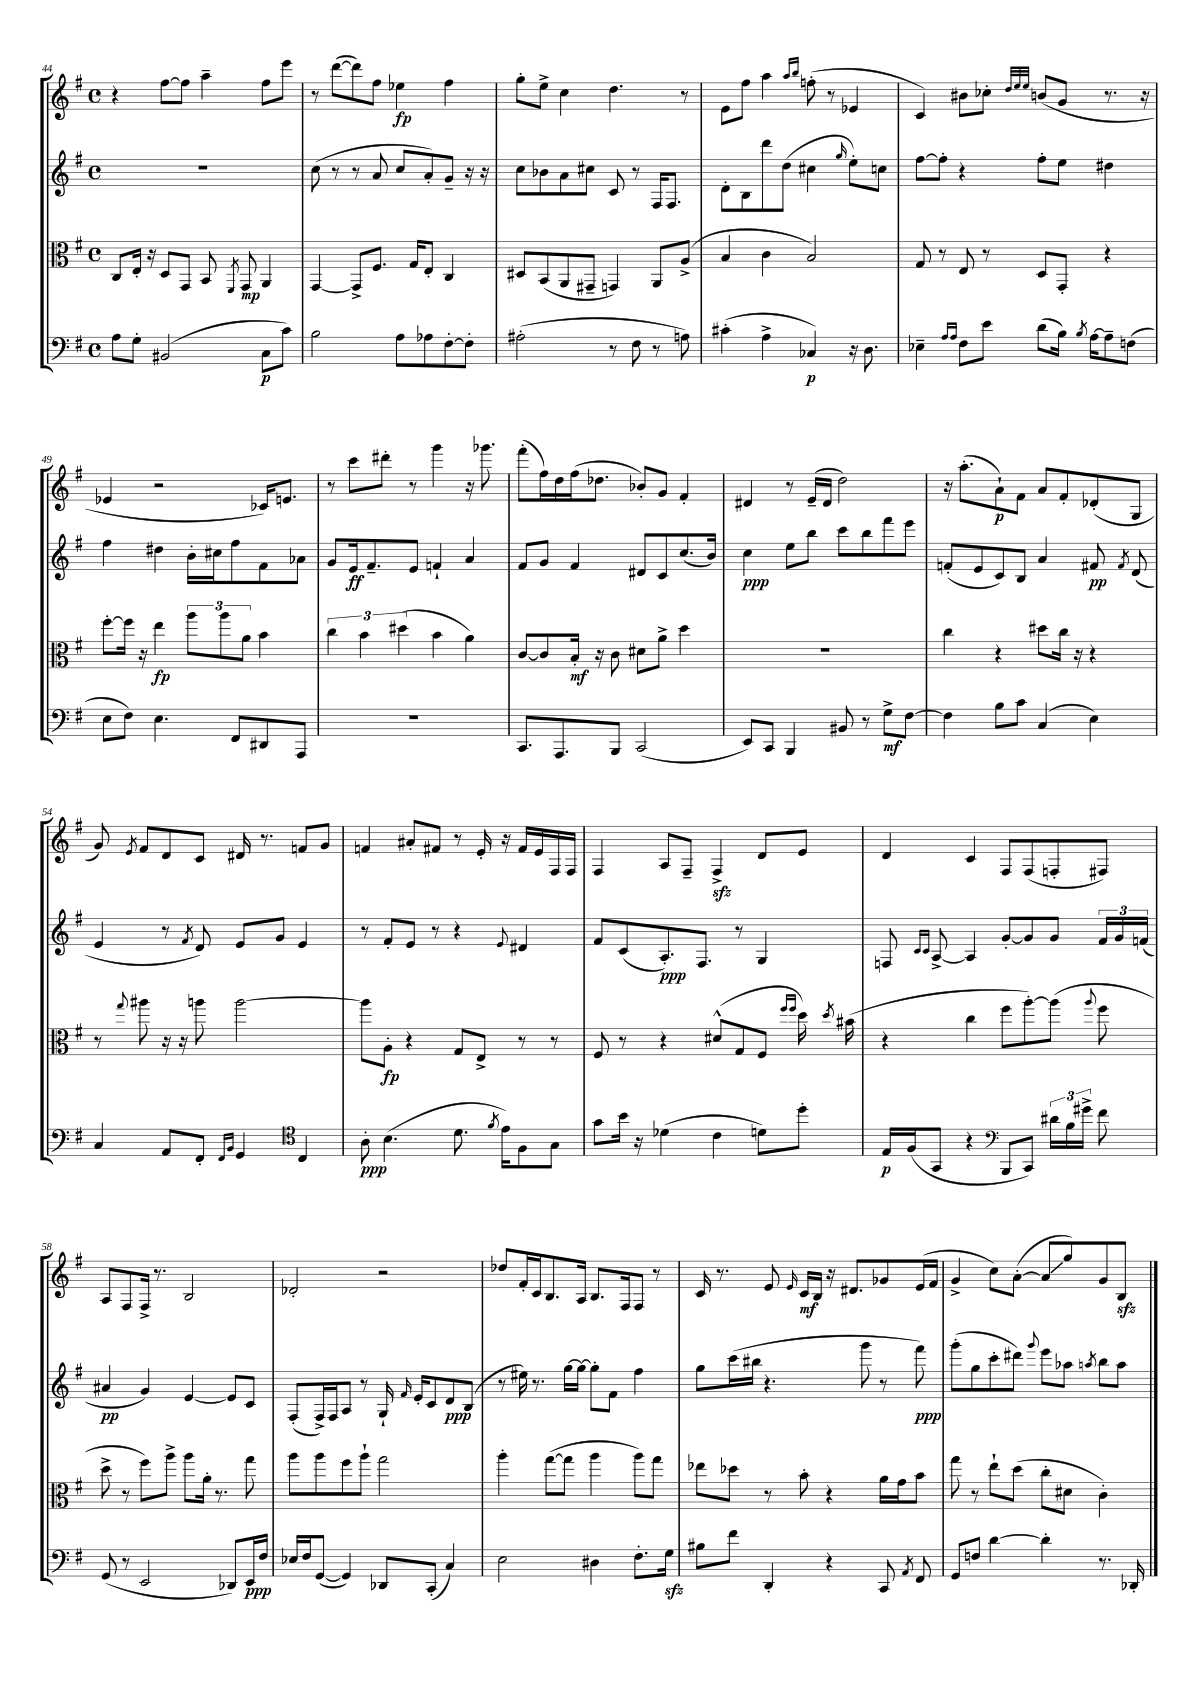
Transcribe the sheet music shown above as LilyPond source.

<<
\new StaffGroup <<
\new Staff = "s0" {
    \clef treble \key g \major \defaultTimeSignature \time 4/4
    \autoBeamOff r4 fis''8[~ fis''8] a''4-- fis''8[ e'''8] |
    r8 d'''8[~( d'''8) fis''8] ees''4\fp fis''4 |
    g''8[-. e''8]-> c''4 d''4. r8 |
    e'8[ fis''8] a''4 \grace { a''16[ b''16] } f''8-.( r8 ees'4 |
    c'4) bis'8[ ces''8]-. \grace { d''32[ e''32 e''32] } b'8[( g'8] r8. r16 |
    ees'4 r2 ces'16[) e'8.] |
    r8 c'''8[ dis'''8]-. r8 g'''4 r16 ges'''8. |
    fis'''8[-.( fis''16) d''16 fis''16( des''8.] bes'8[-.) g'8] fis'4-. |
    dis'4 r8 e'16[--( dis'16] d''2) |
    r16 a''8.[-.( a'8-!\p) fis'8] a'8[ fis'8-. des'8-.( g8] |
    g'8) \acciaccatura { e'8 } fis'8[ d'8 c'8] dis'16 r8. f'8[ g'8] |
    f'4 ais'8[-. fis'8] r8 e'16-. r16 fis'16[ e'16 fis16 fis16] |
    fis4 a8[ fis8]-- fis4->\sfz d'8[ e'8] |
    d'4 c'4 fis8[ fis8( f8-. fis8]) |
    a8[ fis8 fis16]-> r8. b2 |
    des'2-. r2 |
    des''8[ fis'16-. c'16 b8. a16] b8.[ fis16 fis8] r8 |
    c'16 r8. e'8 \grace { e'16 } c'16[\mf b16] r16 dis'8.[ ges'8 e'16( fis'16] |
    g'4-> c''8[) a'8]~-.( a'8[\glissando g''8) g'8 b8]\sfz \bar "|." |
}
\new Staff = "s1" {
    \clef treble \key g \major \defaultTimeSignature \time 4/4
    \autoBeamOff R1 |
    c''8( r8 r8 a'8 c''8[ a'8-.) g'8]-- r16 r16 |
    c''8[ bes'8 a'8 cis''8] c'8 r8 fis16[ fis8.] |
    d'8[-. b8 d'''8 d''8]( cis''4 \grace { g''16 } e''8[-.) c''8] |
    fis''8[~ fis''8]-. r4 fis''8[-. e''8] dis''4 |
    fis''4 dis''4 b'16[-. cis''16 fis''8 fis'8 aes'8] |
    g'8[ e'16\ff fis'8.-- e'8] f'4-! a'4 |
    fis'8[ g'8] fis'4 dis'8[ c'8 c''8.( b'16]) |
    c''4\ppp e''8[ b''8] c'''8[ b''8 fis'''8 e'''8] |
    f'8[-.( e'8 c'8) b8] a'4 fis'8\pp \acciaccatura { fis'8 } d'8( |
    e'4 r8 \acciaccatura { fis'8 } d'8) e'8[ g'8] e'4 |
    r8 fis'8[-. e'8] r8 r4 \appoggiatura { e'8 } dis'4 |
    fis'8[ c'8( a8.-.\ppp) fis8.] r8 g4 |
    f8 \grace { c'16[ c'16] } a8~-> a4 g'8[~-. g'8 g'8] \tuplet 3/2 { fis'16[ g'16 f'16]( } |
    ais'4\pp g'4) e'4~ e'8[ c'8] |
    fis8[-.( fis16->) fis16 a8] r8 g16-! \grace { fis'16 } e'16[-. c'8 d'8\ppp b8]( |
    r8 eis''16) r8. g''16[~ g''16]~ g''8[-. fis'8] fis''4 |
    g''8[ c'''16( bis''16] r4. g'''8 r8 fis'''8\ppp) |
    g'''8[-.( g''8 c'''8-. dis'''8]) \appoggiatura { g'''8 } e'''8[ aes''8] \acciaccatura { a''8 } b''8[ a''8] \bar "|." |
}
\new Staff = "s2" {
    \clef alto \key g \major \defaultTimeSignature \time 4/4
    \autoBeamOff c8[ e16]-. r16 d8[ g,8] b,8 \acciaccatura { fis,8 } g,8\mp a,4 |
    g,4~ g,8[-> fis8.] g16[ e8]-. c4 |
    dis8[ b,8( a,8 gis,8]-- g,4) a,8[ a8]->( |
    b4 c'4 b2) |
    g8 r8 e8 r8 d8[ g,8]-. r4 |
    fis''8[~-. fis''16] r16 e''4\fp \tuplet 3/2 { a''8[ a''8 a'8] } b'4 |
    \tuplet 3/2 { c''4 b'4 dis''4( } b'4 a'4) |
    c'8[~ c'8 b16]-.\mf r16 c'8 dis'8[ a'8]-> d''4 |
    R1 |
    c''4 r4 dis''8[ c''16] r16 r4 |
    r8 \appoggiatura { g''8 } ais''8 r16 r16 a''8 a''2~ |
    a''8[ a8]-.\fp r4 g8[ e8]-> r8 r8 |
    fis8 r8 r4 dis'8[-^( g8 fis8] \grace { fis''16[ fis''16] } d''16) \acciaccatura { d''8 } bis'16( |
    r4 c''4 fis''8[ a''8~-.) a''8]( \appoggiatura { a''8 } fis''8 |
    d''8-> r8 fis''8[) a''8]-> a''8[ a'16]-. r8. g''8 |
    a''8[ a''8 fis''8 a''8]-! g''2 |
    a''4-. g''8[~( g''8] a''4 a''8[) g''8] |
    ees''8[ des''8] r8 b'8-. r4 a'16[ g'16 b'8] |
    g''8 r8 e''8[-! d''8]( c''8[-. dis'8] c'4-.) \bar "|." |
}
\new Staff = "s3" {
    \clef bass \key g \major \defaultTimeSignature \time 4/4
    \autoBeamOff a8[ g8]-. bis,2( c8[\p c'8]) |
    b2 a8[ aes8 fis8~-. fis8]-. |
    ais2-.( r8 fis8 r8 a8) |
    cis'4-.( a4-> ces4\p) r16 d8. |
    ees4-- \grace { a16[ a16] } fis8[ e'8] d'8[( b16]) \acciaccatura { b8 } a16[~ a8-- f8]( |
    e8[ fis8]) e4. fis,8[ dis,8 a,,8] |
    R1 |
    c,8.[ a,,8. b,,8] c,2( |
    e,8[) c,8] b,,4 bis,8 r8 g8[->\mf fis8]~ |
    fis4 b8[ c'8] c4( e4) |
    c4 a,8[ fis,8]-. \grace { fis,16[ b,16] } g,4 \clef tenor c4 |
    a8-.\ppp b4.( d'8. \acciaccatura { fis'8 } e'16[) fis8 g8] |
    g'8[ b'16] r16 des'4( c'4 d'8[) d''8]-. |
    e16[\p fis16( g,8] r4 \clef bass b,,8[ c,8]) \tuplet 3/2 { dis'16[ b16 gis'16]-> } fis'8 |
    g,8( r8 e,2 des,8[) e,16\ppp fis16] |
    ees16[ fis16 g,8]~( g,4) des,8[ c,8]-.( c4) |
    e2 dis4 fis8.[-. g16]\sfz |
    bis8[ fis'8] d,4-. r4 c,8 \acciaccatura { a,8 } fis,8 |
    g,8[ f8] d'4~ d'4-. r8. des,16-. \bar "|." |
}
>>
>>
\layout { \context { \Score currentBarNumber = #44 } }
